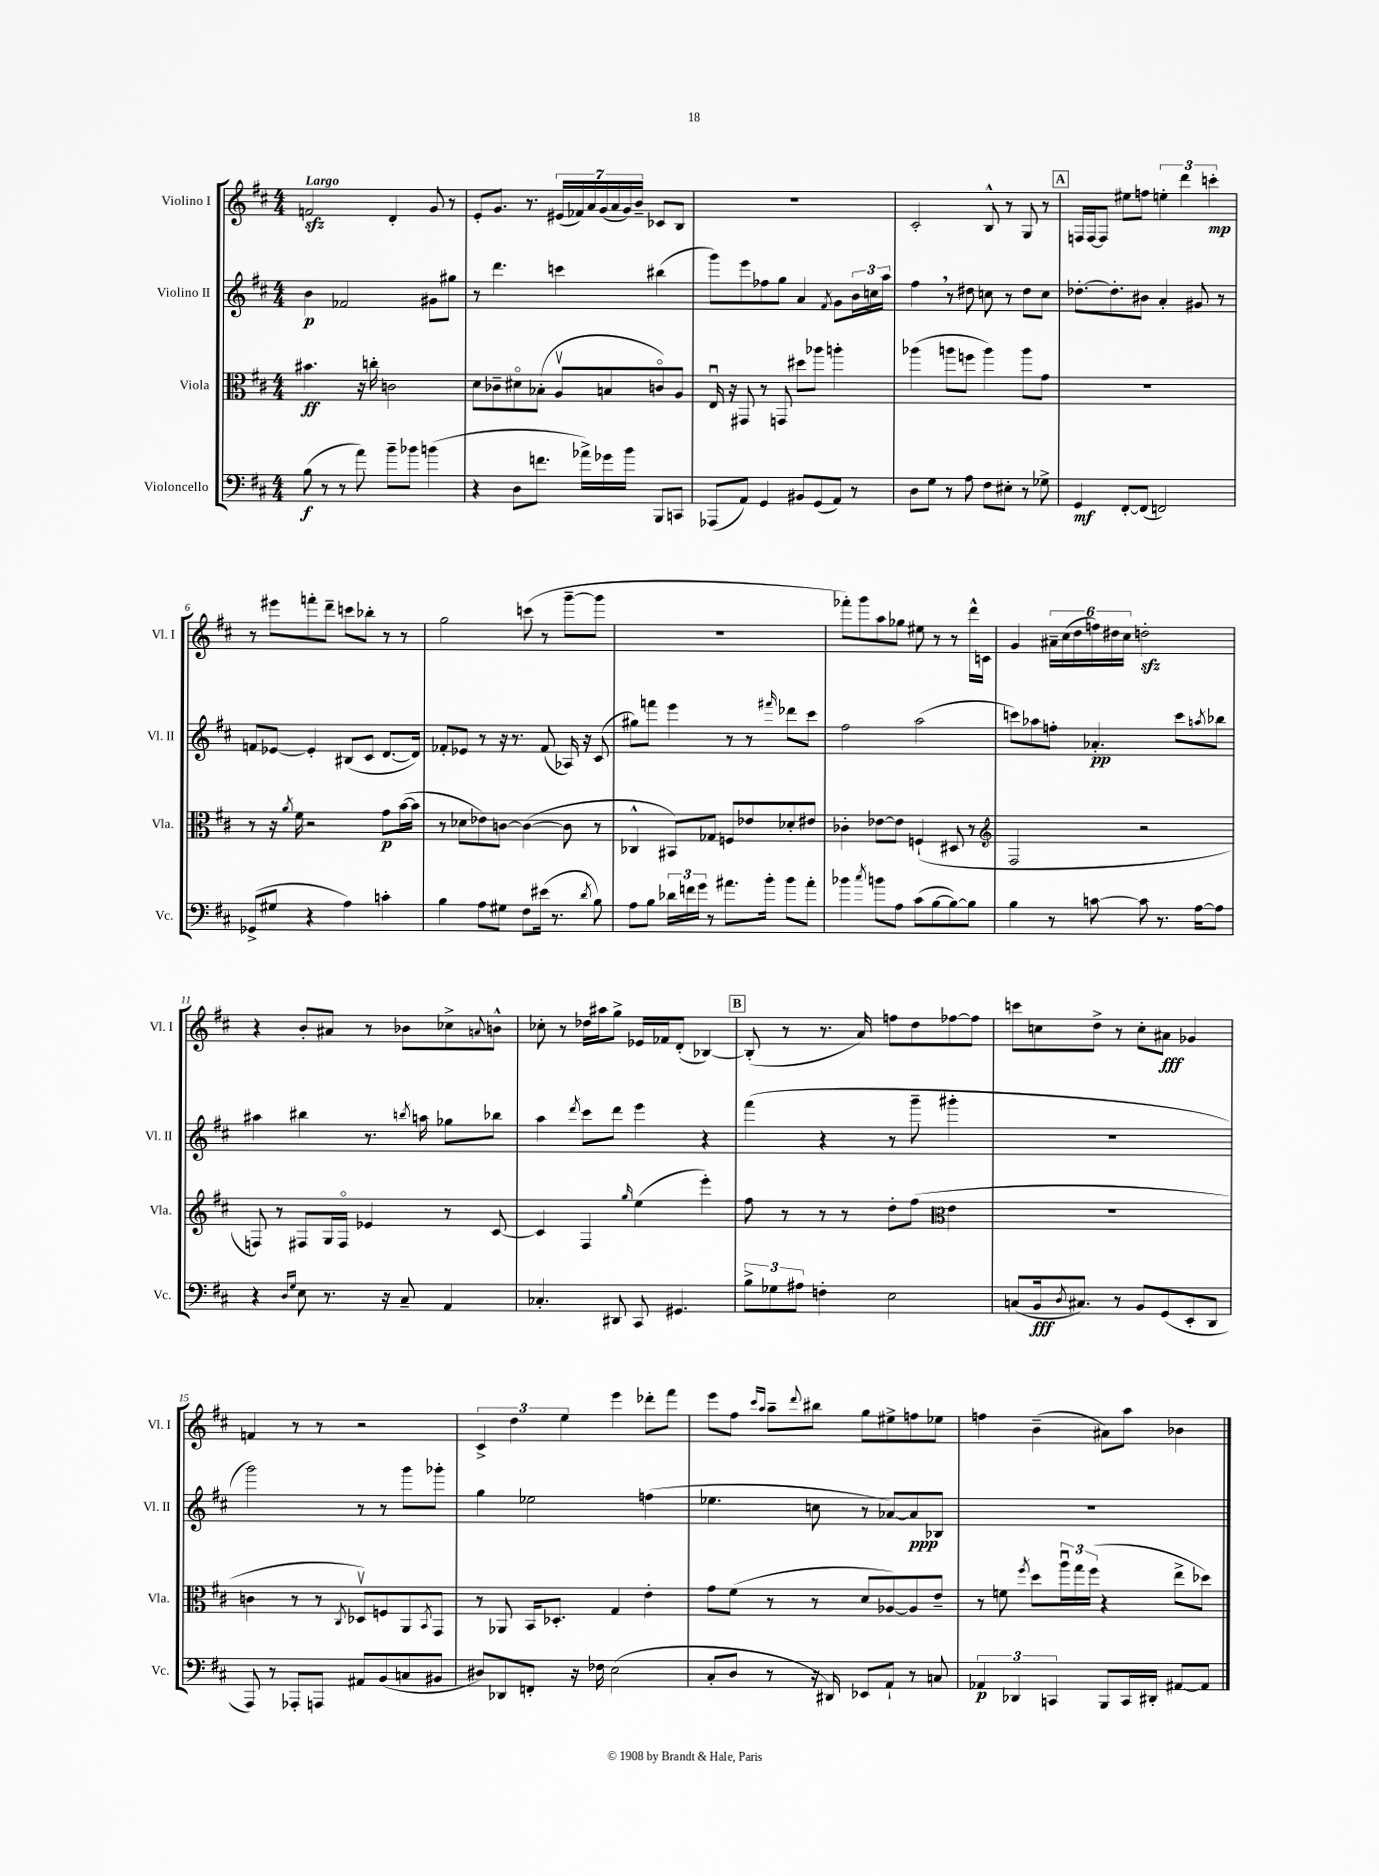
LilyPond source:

<<
\new StaffGroup <<
\new Staff = "s0" \with { instrumentName = "Violino I" shortInstrumentName = "Vl. I" } {
    \clef treble \key d \major \numericTimeSignature \time 4/4 \tempo "Largo"
    f'2\sfz d'4-. g'8 r8 |
    e'8-. g'8. r8. \tuplet 7/4 { eis'16( fes'16) a'16 g'16( a'16 g'16) b'16-- } ces'8 b8 |
    R1 |
    cis'2-. b8-^ r8 g8 r8 |
    \mark \markup { \box "A" } f16 f16~ f8 eis''8 f''8 \tuplet 3/2 { e''4-. d'''4 c'''4-.\mp } |
    r8 eis'''8 f'''8-. d'''8-- c'''8 bes''8-. r8 r8 |
    g''2 c'''8( r8 g'''8~-- g'''8 |
    R1 |
    fes'''8-.) g'''8 a''8 ges''8 eis''8 r8 r8 d'''16-^ c'16 |
    g'4 \tuplet 6/4 { ais'16-- cis''16( d''16 f''16) dis''16 cis''16 } d''2-.\sfz |
    r4 b'8-. ais'8 r8 bes'8 ces''8-> \appoggiatura { a'8 } b'8-^ |
    ces''8-. r8 des''16 ais''16 g''8-> ees'16 fes'16 d'8-.( bes4~) |
    \mark \markup { \box "B" } bes8-.( r8 r8. a'16) f''8 d''8 fes''8~ fes''8 |
    c'''8 c''8 d''8-> r8 c''8-. ais'8\fff ges'4 |
    f'4 r8 r8 r2 |
    \tuplet 3/2 { cis'4-> d''4 e''4 } e'''4 des'''8-. fis'''8 |
    e'''8 fis''8 \grace { cis'''16 a''16 } a''8-- \appoggiatura { d'''8 } bis''8 g''8 eis''8-> f''8 ees''8 |
    f''4 b'4--( ais'8) a''8 bes'4 \bar "|." |
}
\new Staff = "s1" \with { instrumentName = "Violino II" shortInstrumentName = "Vl. II" } {
    \clef treble \key d \major \numericTimeSignature \time 4/4
    b'4\p fes'2 gis'8 gis''8 |
    r8 d'''4. c'''4 bis''4( |
    g'''8) e'''8 fes''8 g''8 a'4 \acciaccatura { fis'8 } g'8 \tuplet 3/2 { b'16 c''16 a''16 } |
    fis''4 \breathe r8 dis''8 c''8 r8 dis''8 c''8 |
    \mark \markup { \box "A" } des''8.~-. des''8.-. bis'8 a'4-. gis'8 r8 |
    f'8 ees'8~ ees'4-. bis8( cis'8 d'8.~ d'16) |
    fes'8-. ees'8 r8 r16 r8. fes'8( aes16) r16 cis'8( |
    gis''8) f'''8 e'''4 r8 r8 \grace { fis'''16 } des'''8 cis'''8 |
    fis''2 a''2( |
    c'''8) aes''8 f''8-. aes'4.-.\pp c'''8 \acciaccatura { a''8 } bes''8 |
    ais''4 bis''4 r8. \acciaccatura { b''8 } a''16 ges''8 bes''8 |
    a''4 \acciaccatura { d'''8 } cis'''8 d'''8 e'''4 r4 |
    \mark \markup { \box "B" } fis'''4( r4 r8 g'''8-- gis'''4-. |
    R1 |
    g'''2) r8 r8 g'''8 ges'''8-. |
    g''4 ees''2 f''4( |
    ees''4. c''8 r8 aes'8~) aes'8\ppp bes8 |
    R1 \bar "|." |
}
\new Staff = "s2" \with { instrumentName = "Viola" shortInstrumentName = "Vla." } {
    \clef alto \key d \major \numericTimeSignature \time 4/4
    bis'4.\ff r16 c''16-. c'2 |
    d'8 ces'8-- dis'8\flageolet bes8-.( a8\upbow b8 c'8\flageolet) a8 |
    e16\downbow r16 gis,8 r8 g,8 dis''8 aes''8 a''4-. |
    aes''4( a''8 f''8 a''4) a''8 g'8 |
    \mark \markup { \box "A" } R1 |
    r8 r16 \acciaccatura { a'8 } fis'16 r2 g'8\p b'16~( b'16 |
    r8 des'8 ees'8) c'8~ c'4~( c'8 r8 |
    ces4-^ bis,8) ges8 f8 ees'8 des'8-. eis'8 |
    ces'4-. ees'8~ ees'8 f4-!( dis8 r8 |
    \clef treble fis2 r2 |
    f8) r8 fis8 g16 fis16\flageolet ees'4 r8 cis'8~ |
    cis'4 fis4 \grace { g''16 } e''4( e'''4-.) |
    \mark \markup { \box "B" } fis''8 r8 r8 r8 d''8-. fis''8( \clef alto e'4 |
    R1 |
    c'4 r8 r8 \acciaccatura { cis8 } des8\upbow) f8 a,8 \acciaccatura { b,8 } g,8 |
    r8 aes,8 b,16 des8.-. g4 e'4-. |
    g'8 fis'8( r8 r8 d'8 aes8~) aes8 e'8-- |
    r8 f'8 \acciaccatura { fis''8 } d''8 \tuplet 3/2 { a''16\downbow g''16 fis''16( } r4 e''8-> des''8) \bar "|." |
}
\new Staff = "s3" \with { instrumentName = "Violoncello" shortInstrumentName = "Vc." } {
    \clef bass \key d \major \numericTimeSignature \time 4/4
    b8\f( r8 r8 a'8) b'8-- bes'8 b'4( |
    r4 d8 f'8. aes'16->) ges'16 b'16 b,,8 c,8 |
    aes,,8( a,8) g,4 bis,8 g,8( a,8) r8 |
    d8 g8 r8 a8 fis8 eis8-. r8 ges8-> |
    \mark \markup { \box "A" } g,4\mf fis,8~-. fis,8( f,2) |
    ges,8->( gis8 r4 a4) c'4-. |
    b4 a8 gis8 fis8 eis'16( r8. \acciaccatura { d'8 } b8) |
    a8 b8 \tuplet 3/2 { des'16 f'16 g'16 } r8 ais'8. b'16-. b'8 ais'8-. |
    bes'4 \acciaccatura { cis''8 } b'8 a8 cis'8( b8~ b8~) b8 |
    b4 r8 c'8~ c'8 r8. a16~ a8 |
    r4 \grace { d16 g16 } e8 r8. r16 cis8-- a,4 |
    ces4.-. dis,8 cis,8 gis,4. |
    \mark \markup { \box "B" } \tuplet 3/2 { b8-> ges8 ais8 } f4-. e2 |
    c8( b,16\fff \acciaccatura { d8 } cis8.) r8 b,8 g,8( e,8-. d,8 |
    a,,8) r8 aes,,8-. a,,8 ais,8 b,8( c8 bis,8 |
    dis8) des,8 f,8-. r16 fes16 e2( |
    cis8-. d8 r8 r16 dis,16) ees,8 a,8-! r8 c8 |
    \tuplet 3/2 { aes,4\p des,4 c,4 } b,,8 c,16 dis,16-. ais,8~ ais,8 \bar "|." |
}
>>
>>
